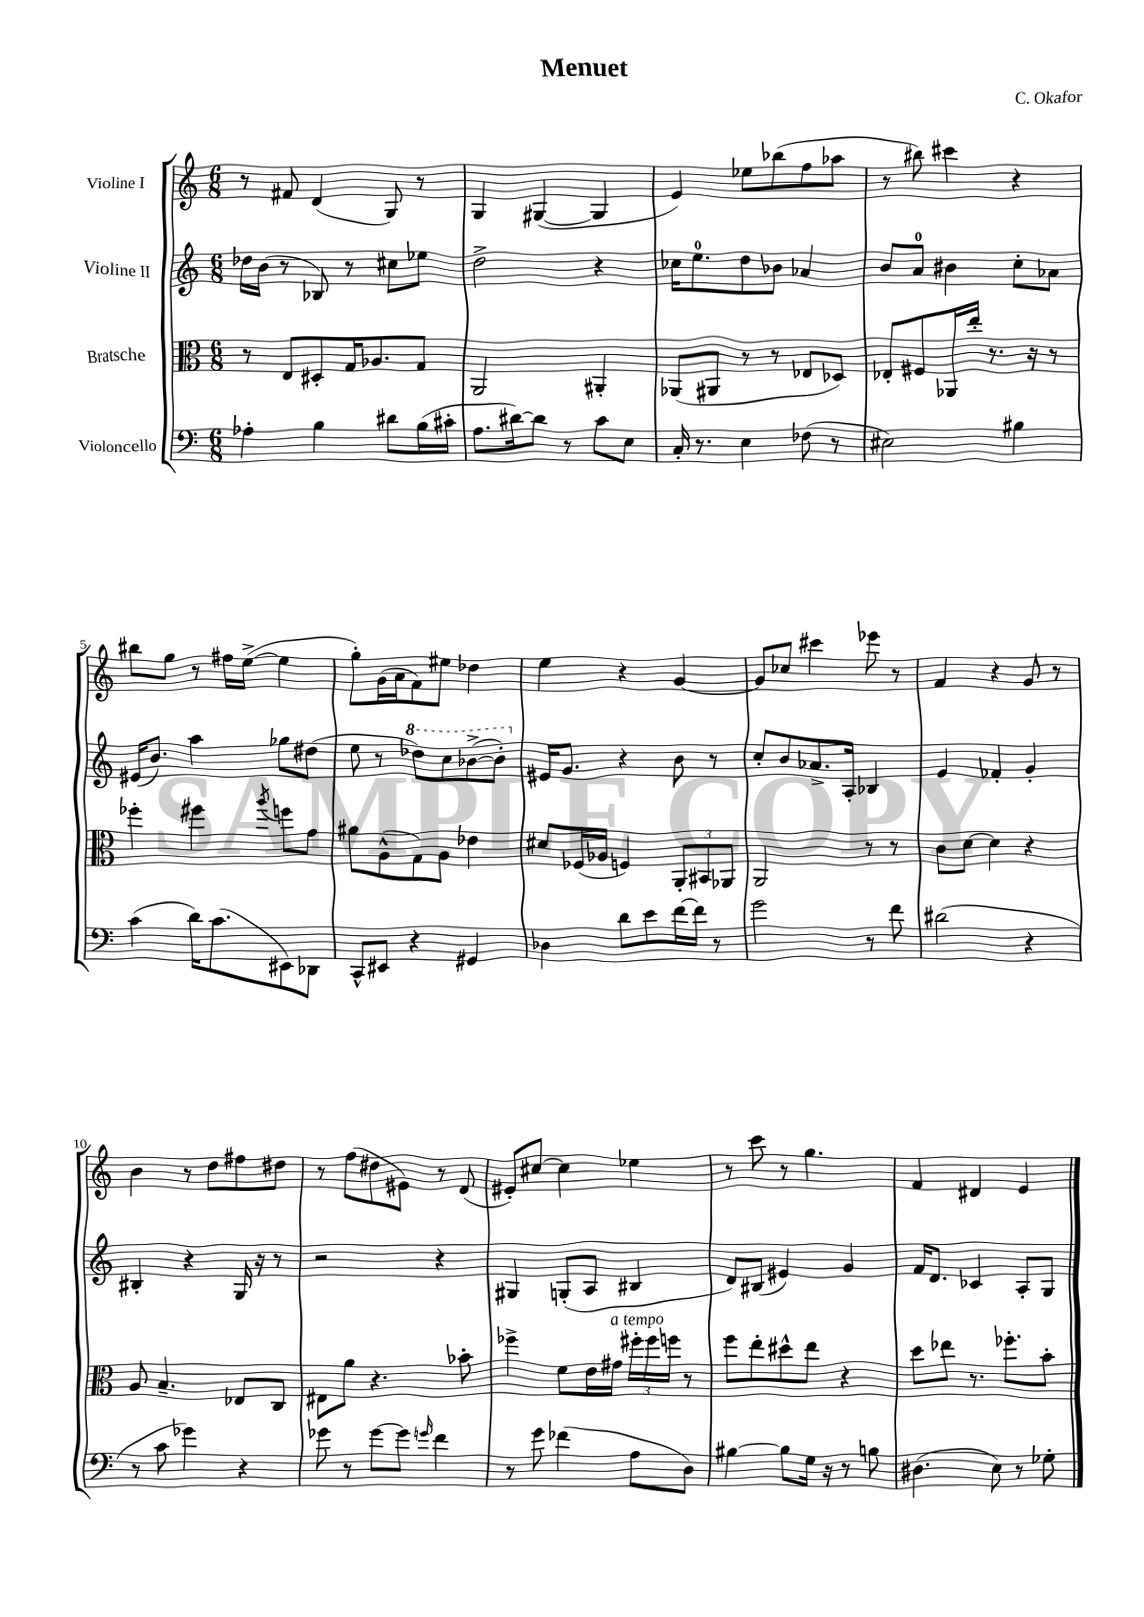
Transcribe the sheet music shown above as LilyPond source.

\header { title = "Menuet" composer = "C. Okafor" }
<<
\new StaffGroup <<
\new Staff = "s0" \with { instrumentName = "Violine I" } {
    \clef treble \key c \major \numericTimeSignature \time 6/8
    \autoBeamOff r8 fis'8 d'4( g8) r8 |
    g4 gis4~( gis4 |
    e'4) ees''8[ bes''8( f''8 aes''8] |
    r8 bis''8) cis'''4 r4 |
    bis''8[ g''8] r8 fis''16[ e''16]~->( e''4 |
    g''8[-.) g'16( a'16 f'8) eis''8] des''4 |
    e''4 r4 g'4~ |
    g'8[ ces''8] cis'''4 ees'''8 r8 |
    f'4 r4 g'8 r8 |
    b'4 r8 d''8[ fis''8 dis''8] |
    r8 f''8[( dis''8 eis'8]) r8 d'8( |
    eis'8[-.) cis''8]~ cis''4 ees''4 |
    r8 c'''8 r8 g''4. |
    f'4 dis'4 e'4 \bar "|." |
}
\new Staff = "s1" \with { instrumentName = "Violine II" } {
    \clef treble \key c \major \numericTimeSignature \time 6/8
    \autoBeamOff des''16[ b'16]( r8 bes8) r8 cis''8[ ees''8] |
    d''2-> r4 |
    ces''16[ e''8.-0 d''8 bes'8] aes'4 |
    b'8[ a'8]-0 bis'4 c''8[-. aes'8] |
    eis'16[( b'8.]) a''4 ges''8[ dis''8]( |
    e''8 r8 \ottava #1 des'''8[) c'''8 bes''8~->( bes''8]-.) \ottava #0 |
    eis'16[ g'8.] r4 b'8 r8 |
    c''8[-. b'8 aes'8.-> a16]-. bes4 |
    e'4 fes'4-. g'4-. |
    bis4-. r4 g16 r16 r8 |
    r2 r4 |
    gis4 g8[-.( a8] bis4 |
    d'8[) bis8]( eis'4) g'4 |
    f'16[ d'8.] ces'4 a8[-. g8] \bar "|." |
}
\new Staff = "s2" \with { instrumentName = "Bratsche" } {
    \clef alto \key c \major \numericTimeSignature \time 6/8
    \autoBeamOff r8 e8[ dis8-. g16 aes8. g8] |
    a,2 ais,4-. |
    aes,8[( ais,8] r8 r8 ees8[ des8]) |
    ees8[-. fis8 aes,16 e''16]-. r8. r16 r8 |
    fes''4-. fis''4 \acciaccatura { a''8 } f''8[ g'8] |
    ais'8[ a8-^( g8) a8] ees'4 |
    dis'8[ fes16( aes16] f4) \tuplet 3/2 { a,8[-. bis,8 aes,8] } |
    a,2 r8 r8 |
    c'8[ d'8]~ d'4 r4 |
    a8 b4.-- ees8[ c8] |
    eis8[ a'8] r4. bes'8-. |
    fes''4-> f'8[ e'16 gis'16]^\markup { \italic "a tempo" } \tuplet 3/2 { fis''16[-. fis''16 f''16] } r8 |
    f''8[ e''8-. dis''8-^ e''8] r4 |
    d''8[ ees''8] r8. fes''8.[-. b'8]-. \bar "|." |
}
\new Staff = "s3" \with { instrumentName = "Violoncello" } {
    \clef bass \key c \major \numericTimeSignature \time 6/8
    \autoBeamOff aes4-. b4 dis'8[ b16( cis'16]-. |
    a8.[ dis'16~) dis'8] r8 c'8[ e8] |
    c16-. r8. e4 fes8( r8 |
    eis2) bis4 |
    c'4( d'16[) c'8.( eis,8) des,8] |
    c,8[-^ eis,8] r4 gis,4 |
    des4 d'8[ e'8 f'16~ f'16] r8 |
    g'2 r8 f'8 |
    dis'2( r4 |
    r8 c'8 ges'4) r4 |
    ges'8 r8 ges'8[~ ges'8] \grace { g'16 } f'4 |
    r8 g'8 fes'4( a8[ d8]) |
    bis4~ bis8[ g16] r16 r8 b8 |
    dis4.( e8) r8 ges8-. \bar "|." |
}
>>
>>
